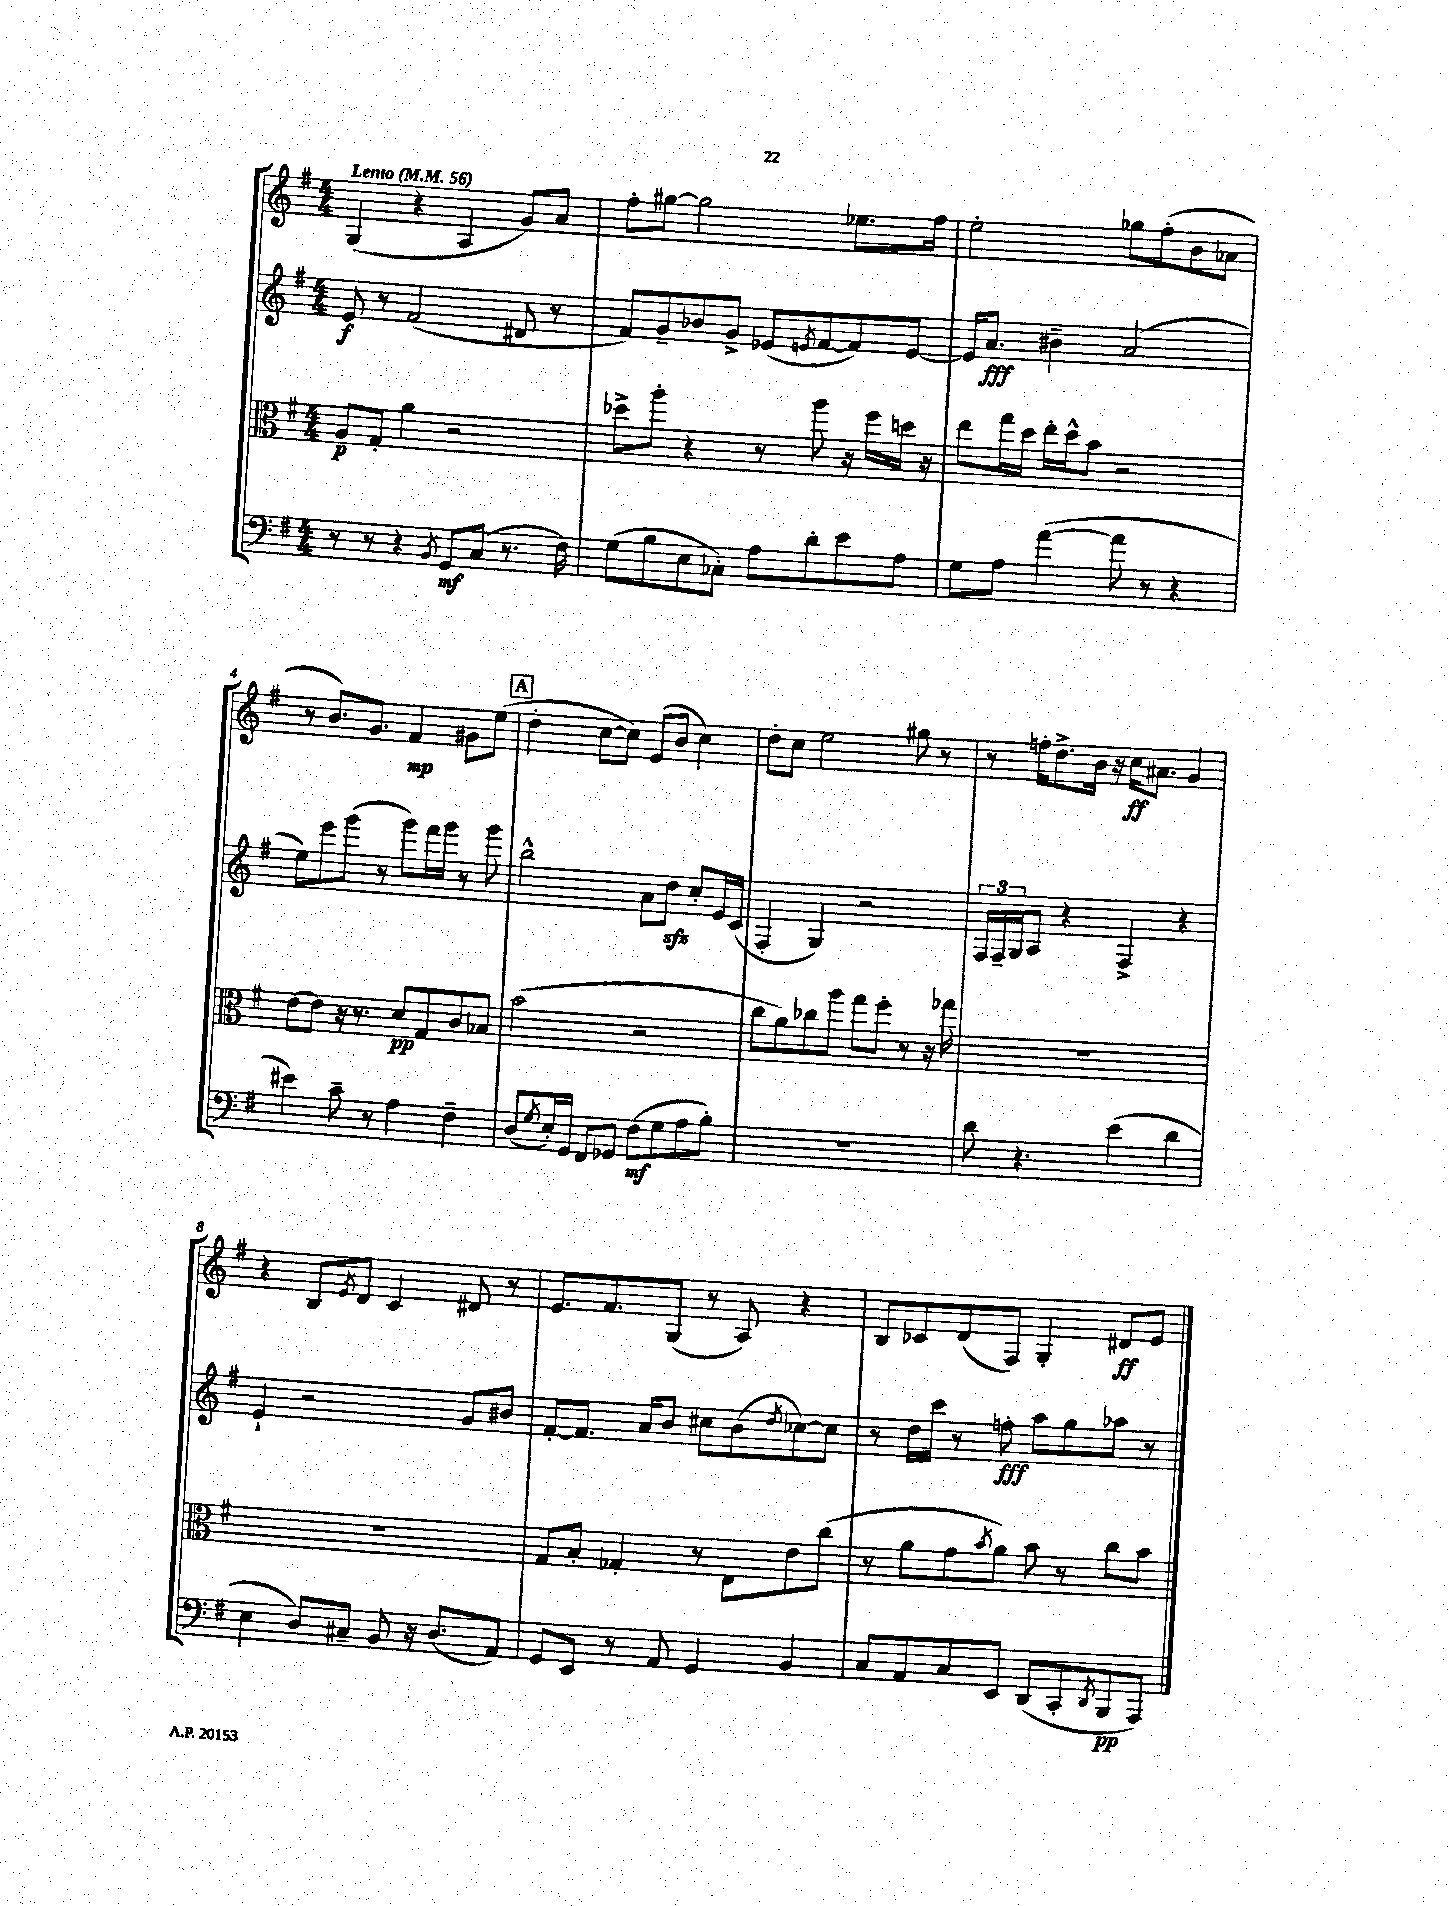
<<
\new StaffGroup <<
\new Staff = "s0" {
    \clef treble \key g \major \numericTimeSignature \time 4/4 \tempo "Lento" 4 = 56
    g4( r4 a4 g'8) a'8 |
    fis''8-. gis''8~ gis''2 ees''8. fis''16 |
    e''2-. ges''8 fis''8-.( b'8 aes'8 |
    r8 b'8.) g'8. fis'4\mp gis'8 e''8( |
    \mark \markup { \box "A" } d''4-. c''8~ c''8) e'8( b'8 c''4) |
    d''8-. c''8 e''2 gis''8 r8 |
    r8 f''16-. d''8.-> b'16 r16 c''16\ff ais'8. g'4 |
    r4 b8 \acciaccatura { e'8 } d'8 c'4 dis'8 r8 |
    e'8. fis'8. g8( r8 a8) r4 |
    b8 ces'8 d'8( fis8) g4-. dis'8\ff e'8 \bar "|." |
}
\new Staff = "s1" {
    \clef treble \key g \major \numericTimeSignature \time 4/4
    e'8\f r8 fis'2( dis'8 r8 |
    fis'8) g'8-- bes'8 g'8-> ees'8( \acciaccatura { e'8 } fis'8~ fis'8) e'8~ |
    e'16 a'8.\fff bis'4-- a'2( |
    e''8) e'''8 g'''8( r8 g'''8) fis'''16 g'''16 r8 g'''8 |
    \mark \markup { \box "A" } b''2-^ a'8 d''8\sfz c''8-. e'16 c'16( |
    fis4-. g4) r2 |
    \tuplet 3/2 { fis16 fis16-- g16 } a8 r4 fis4-> r4 |
    e'4-! r2 g'8 bis'8 |
    fis'8~-. fis'8. a'16 b'8 cis''8 b'8( \acciaccatura { d''8 } ces''8~) ces''8 |
    r8 d''16 c'''16 r8 f''8-.\fff a''8 g''8 aes''8 r8 \bar "|." |
}
\new Staff = "s2" {
    \clef alto \key g \major \numericTimeSignature \time 4/4
    a8\p g8-. a'4 r2 |
    des''8-> a''8-. r4 r8 a''8 r16 fis''16 d''16 r16 |
    e''8 g''16 d''16 e''16-. d''16-^ b'8 r2 |
    e'8~ e'8 r16 r8. d'8\pp g8 c'8 bes8 |
    \mark \markup { \box "A" } b'2( r2 |
    c''8 a'8) ces''8 a''8 g''8 fis''8-. r8 r16 ges''16 |
    R1 |
    R1 |
    g8 b8-. ges4-. r8 e8 e'8 c''8( |
    r8 a'8 g'8 \acciaccatura { b'8 } a'8) b'8 r8 c''8 b'8 \bar "|." |
}
\new Staff = "s3" {
    \clef bass \key g \major \numericTimeSignature \time 4/4
    r8 r8 r4 \acciaccatura { b,8 } g,8\mf c8( r8. fis16) |
    g8( b8 e8 ces8-.) a8 d'8-. e'8 a8 |
    g8 a8 a'4~( a'8 r8 r4 |
    eis'4) c'8-- r8 a4 fis4-- |
    \mark \markup { \box "A" } d8( \acciaccatura { g8 } e16-.) g,16 fis,8 ges,8 fis8\mf( g8 a8 b8-.) |
    R1 |
    d'8 r4. e'4( d'4 |
    e4 d8) cis8-- b,8 r16 d8.( a,8) |
    g,8 e,8 r8 a,8 g,4 b,4 |
    c8 a,8 c8 e,8 d,8( c,8-. \acciaccatura { d,8 } b,,8\pp a,,8) \bar "|." |
}
>>
>>
